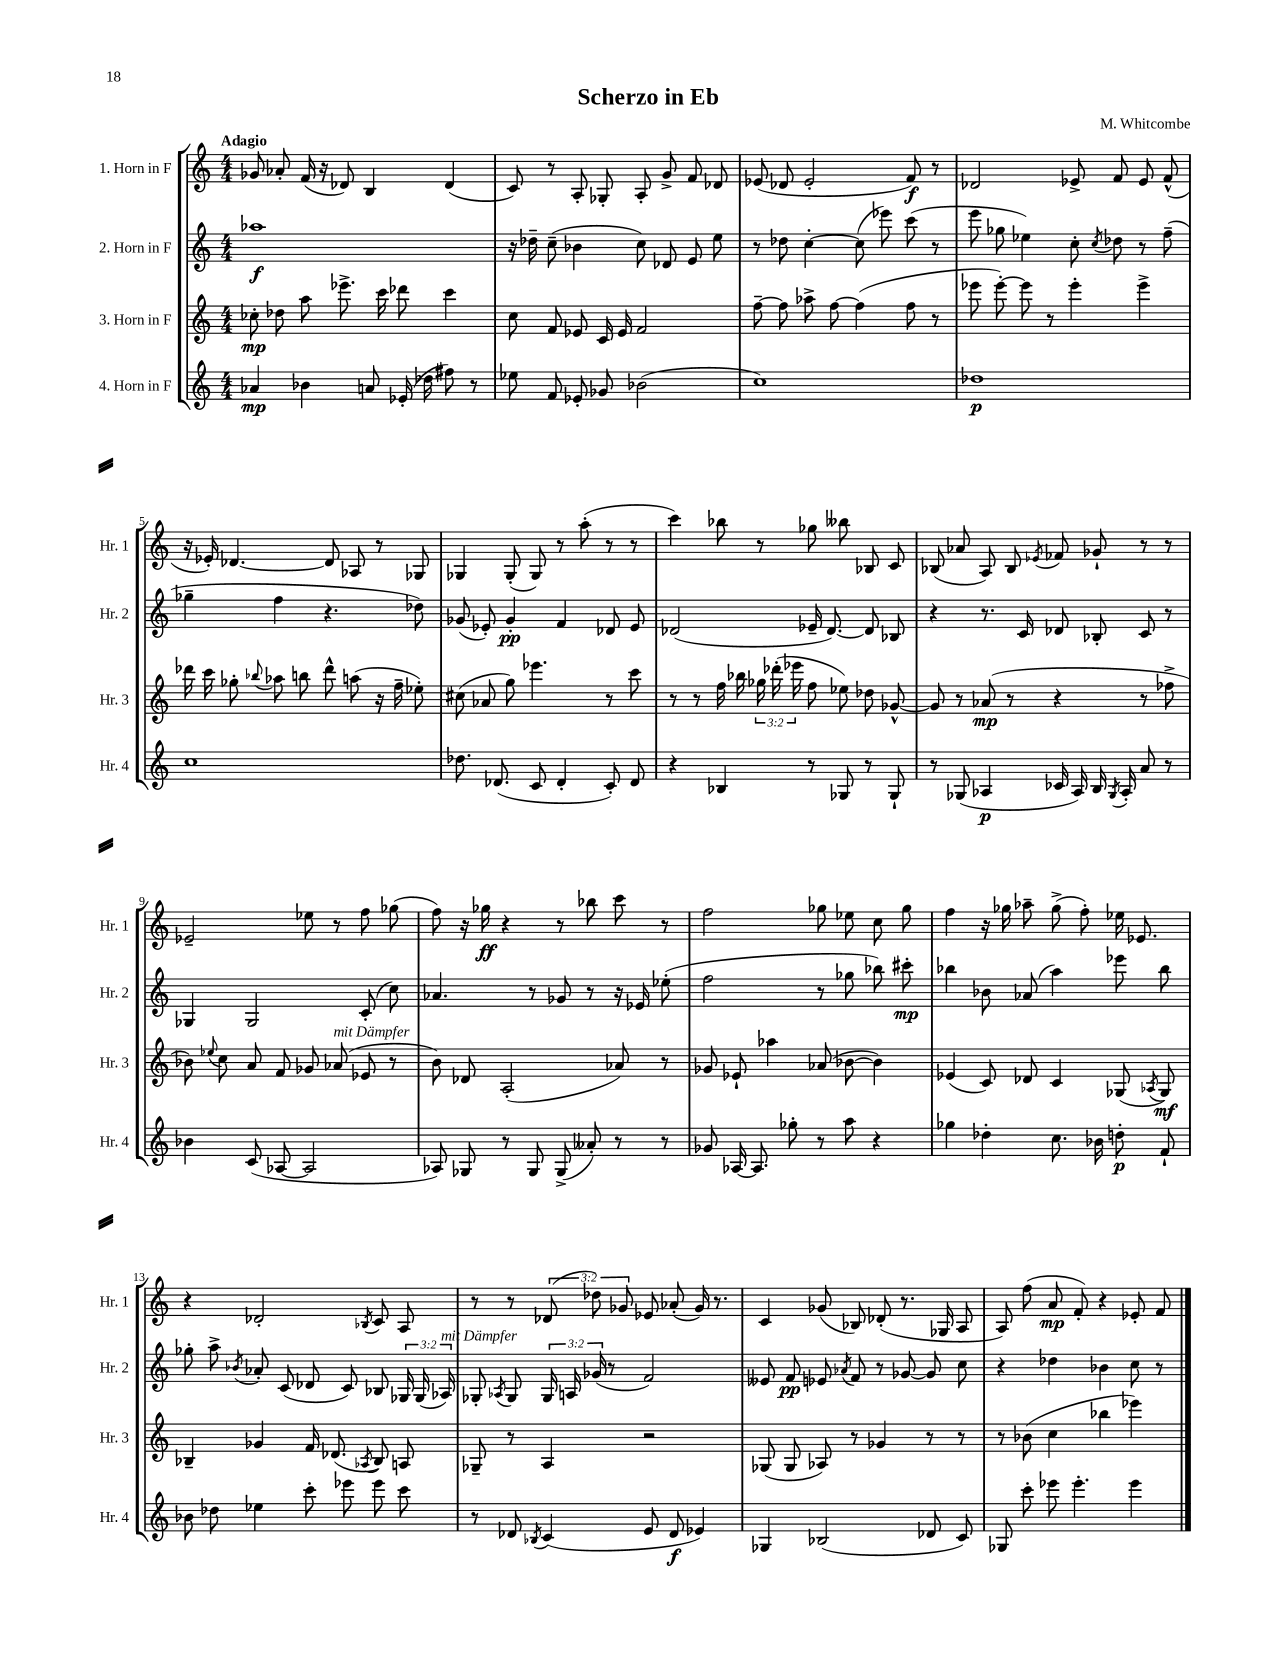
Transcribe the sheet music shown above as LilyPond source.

\header { title = "Scherzo in Eb" composer = "M. Whitcombe" }
<<
\new StaffGroup <<
\new Staff = "s0" \with { instrumentName = "1. Horn in F" shortInstrumentName = "Hr. 1" } {
    \clef treble \key c \major \numericTimeSignature \time 4/4 \override Staff.TupletNumber.text = #tuplet-number::calc-fraction-text \tempo "Adagio"
    \autoBeamOff ges'8 aes'8-. f'16( r16 des'8) b4 des'4( |
    c'8) r8 a8-. ges8-. a8-. g'8-> f'8 des'8 |
    ees'8( des'8 ees'2-. f'8\f) r8 |
    des'2 ees'8-> f'8 ees'8 f'8-^( |
    r16 ees'16-.) des'4.~ des'8 aes8 r8 ges8 |
    ges4 ges8-.( ges8) r8 a''8-.( r8 r8 |
    c'''4) bes''8 r8 ges''8 beses''8 bes8 c'8 |
    bes8( aes'8 a8) bes8 \acciaccatura { ees'8 } fes'8 ges'8-! r8 r8 |
    ees'2-- ees''8 r8 f''8 ges''8( |
    f''8) r16 ges''16\ff r4 r8 bes''8 c'''8 r8 |
    f''2 ges''8 ees''8 c''8 ges''8 |
    f''4 r16 ges''16 aes''8-- ges''8->( f''8-.) ees''16 ees'8. |
    r4 des'2-. \acciaccatura { bes8 } c'8 a8 |
    r8 r8 \tuplet 3/2 { des'8( des''8) ges'8 } ees'8 aes'8-.( ges'16) r8. |
    c'4 ges'8( bes8) des'8-.( r8. ges16 a8 |
    a8) f''8( a'8\mp f'8-.) r4 ees'8-. f'8 \bar "|." |
}
\new Staff = "s1" \with { instrumentName = "2. Horn in F" shortInstrumentName = "Hr. 2" } {
    \clef treble \key c \major \numericTimeSignature \time 4/4 \override Staff.TupletNumber.text = #tuplet-number::calc-fraction-text
    \autoBeamOff aes''1\f |
    r16 des''16-- c''8--( bes'4 c''8) des'8 e'8 e''8 |
    r8 des''8 c''4~-. c''8( ees'''8) c'''8( r8 |
    e'''8 ges''8 ees''4) c''8-. \acciaccatura { c''8 } des''8 r8 f''8--( |
    ges''4-- f''4 r4. des''8) |
    ges'8( ees'8-.) ges'4-.\pp f'4 des'8 ees'8 |
    des'2( ees'16-- des'8.~) des'8 bes8 |
    r4 r8. c'16 des'8 bes8-. c'8 r8 |
    ges4 ges2 c'8-.( c''8) |
    aes'4. r8 ges'8 r8 r16 ees'16 ees''8-.( |
    f''2 r8 ges''8 bes''8) cis'''8-.\mp |
    bes''4 bes'8 aes'8( a''4) ees'''8 bes''8 |
    ges''8-. a''8-> \acciaccatura { bes'8 } aes'8-. c'8( des'8 c'8) bes8 \tuplet 3/2 { ges16 ges16( aes16^\markup { \italic "mit Dämpfer" }) } |
    ges8-. \acciaccatura { aes8 } ges8 \tuplet 3/2 { ges16 a16 ges'16( } r8 f'2) |
    eeses'8 f'8\pp ees'8 \acciaccatura { aes'8 } f'8 r8 ges'8~ ges'8 c''8 |
    r4 des''4 bes'4 c''8 r8 \bar "|." |
}
\new Staff = "s2" \with { instrumentName = "3. Horn in F" shortInstrumentName = "Hr. 3" } {
    \clef treble \key c \major \numericTimeSignature \time 4/4 \override Staff.TupletNumber.text = #tuplet-number::calc-fraction-text
    \autoBeamOff ces''8-.\mp des''8 a''8 ees'''8.-> c'''16 des'''8 c'''4 |
    c''8 f'8 ees'8 c'16 ees'16 f'2 |
    f''8~-- f''8 aes''8-> f''8~ f''4( f''8 r8 |
    ees'''8 ees'''8~-.) ees'''8 r8 ees'''4-. ees'''4-> |
    des'''16 c'''16 ges''8-. \appoggiatura { bes''8 } aes''8 b''8 des'''8-^ a''8( r16 f''16-- ees''8-.) |
    cis''8( aes'8 g''8) ees'''4. r8 c'''8 |
    r8 r8 f''16 bes''16 \tuplet 3/2 { ges''16 des'''16-.( ees'''16 } f''8 ees''8) des''8 ges'8~-^ |
    ges'8 r8 aes'8\mp( r8 r4 r8 fes''8-> |
    bes'8) \appoggiatura { ees''8 } c''8 a'8 f'8 ges'8 aes'8^\markup { \italic "mit Dämpfer" }( ees'8 r8 |
    b'8) des'8 a2-.( aes'8) r8 |
    ges'8 ees'8-! aes''4 aes'8( bes'8~ bes'4) |
    ees'4( c'8) des'8 c'4 ges8( \acciaccatura { aes8 } ges8\mf) |
    bes4-- ges'4 f'16 des'8.( \acciaccatura { aes8 } bes8) a8 |
    ges8-- r8 a4 r2 |
    ges8( ges8 aes8) r8 ges'4 r8 r8 |
    r8 bes'8( c''4 bes''4 ees'''4) \bar "|." |
}
\new Staff = "s3" \with { instrumentName = "4. Horn in F" shortInstrumentName = "Hr. 4" } {
    \clef treble \key c \major \numericTimeSignature \time 4/4
    \autoBeamOff aes'4\mp bes'4 a'8 ees'16-.( des''16 fis''8) r8 |
    ees''8 f'8 ees'8-. ges'8 bes'2( |
    c''1) |
    des''1\p |
    c''1 |
    des''8. des'8.( c'8 des'4-. c'8-.) des'8 |
    r4 bes4 r8 ges8 r8 ges8-! |
    r8 ges8( aes4\p ces'16 aes16) b16 \acciaccatura { ges8 } aes16-. a'8 r8 |
    bes'4 c'8( aes8~ aes2 |
    aes8) ges8 r8 ges8 ges8->( aeses'8-.) r8 r8 |
    ges'8 aes16~ aes8. ges''8-. r8 a''8 r4 |
    ges''4 des''4-. c''8. bes'16 d''8-.\p f'8-! |
    bes'8 des''8 ees''4 c'''8-. ees'''8 ees'''8 c'''8 |
    r8 des'8 \acciaccatura { bes8 } c'4( e'8 des'8\f ees'4) |
    ges4 bes2( des'8 c'8) |
    ges8 c'''8-. ees'''8 ees'''4.-. ees'''4 \bar "|." |
}
>>
>>
